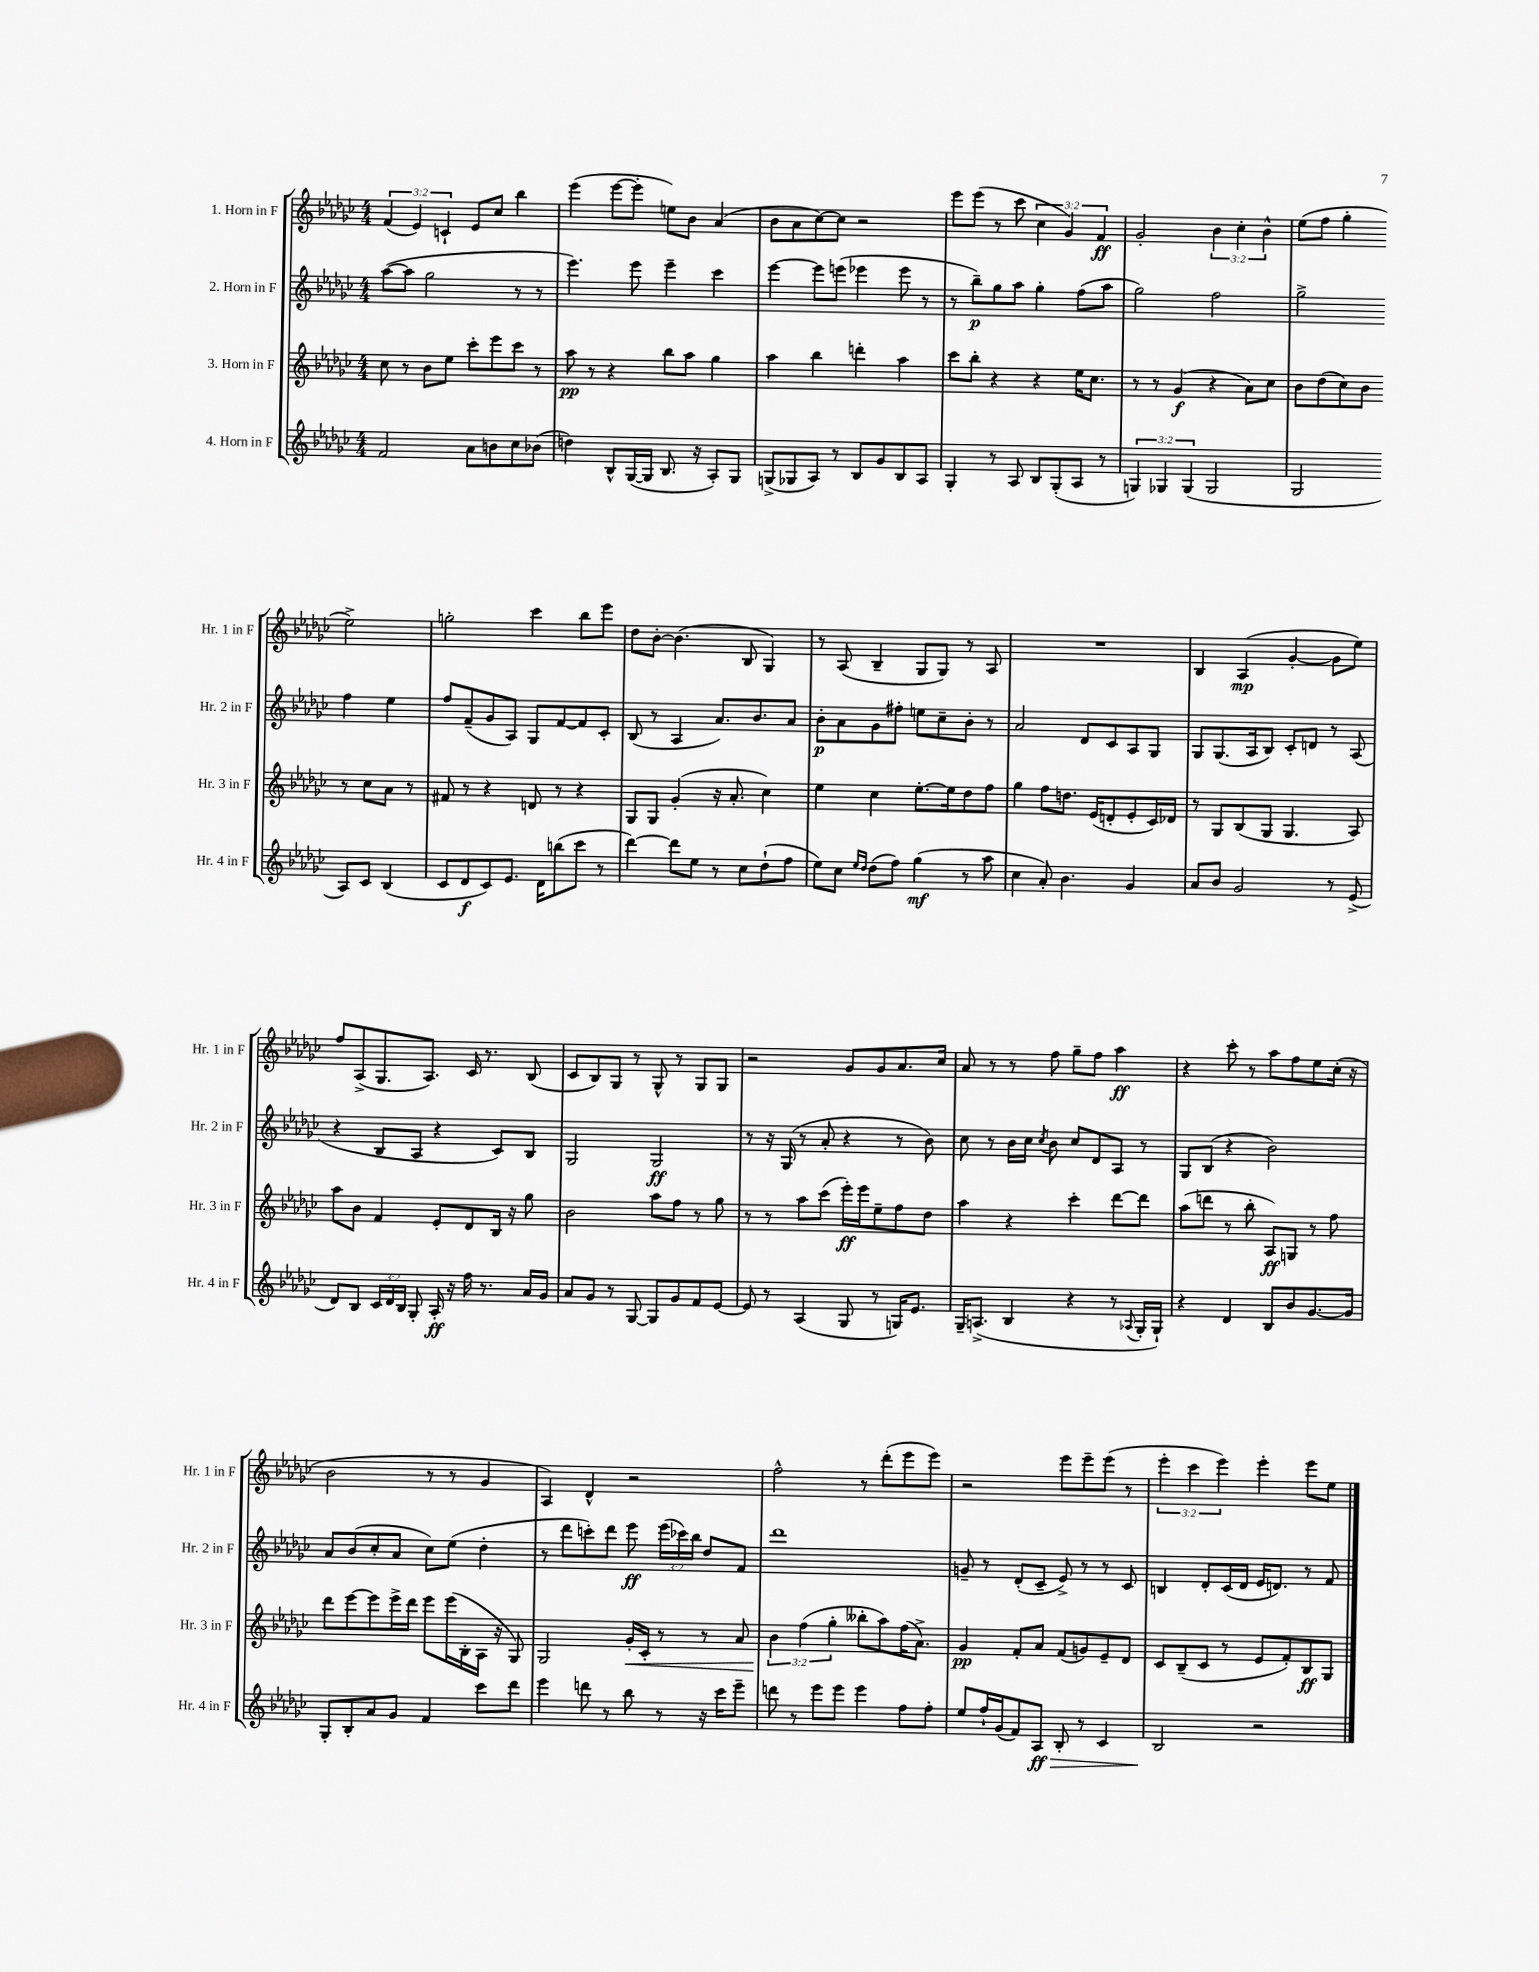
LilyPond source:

<<
\new StaffGroup <<
\new Staff = "s0" \with { instrumentName = "1. Horn in F" shortInstrumentName = "Hr. 1 in F" } {
    \clef treble \key ges \major \numericTimeSignature \time 4/4 \override Staff.TupletNumber.text = #tuplet-number::calc-fraction-text
    \autoBeamOff \tuplet 3/2 { f'4( ees'4) c'4-! } ees'8[ ces''8] bes''4 |
    ees'''4( ees'''8[~ ees'''8]-. e''8[) bes'8] aes'4( |
    bes'8[ aes'8 ces''8~) ces''8] r2 |
    ees'''8[ ees'''8]( r8 ces'''8 \tuplet 3/2 { ces''4 ges'4) f'4\ff } |
    ges'2-. \tuplet 3/2 { bes'4 ces''4-. bes'4-^ } |
    ees''8[( f''8] ges''4-. ees''2->) |
    g''2-. ces'''4 bes''8[ ees'''8] |
    des''8[ bes'8]~-. bes'4.( bes8 ges4) |
    r8 aes8( bes4-- ges8[ ges8]) r8 aes8 |
    R1 |
    bes4 aes4\mp( ges'4~-. ges'8[ ees''8]) |
    f''8[ aes8->( ges8. aes8.]) ces'16 r8. bes8( |
    ces'8[ bes8) ges8] r8 ges8-^ r8 ges8[ ges8] |
    r2 ges'8[ ges'8 aes'8. ces''16] |
    aes'8 r8 r8 f''8 ges''8[-- f''8] aes''4\ff |
    r4 ces'''8-. r8 aes''8[ f''8 ees''8 ces''16]-.( r16 |
    bes'2 r8 r8 ges'4 |
    aes4) des'4-^ r2 |
    f''2-^ r8 des'''8[-.( ees'''8 ees'''8]) |
    r2 ees'''8[ ees'''8-- ees'''8]( r8 |
    \tuplet 3/2 { ees'''4-. ces'''4 ees'''4) } ees'''4-. ees'''8[ ees''8] \bar "|." |
}
\new Staff = "s1" \with { instrumentName = "2. Horn in F" shortInstrumentName = "Hr. 2 in F" } {
    \clef treble \key ges \major \numericTimeSignature \time 4/4 \override Staff.TupletNumber.text = #tuplet-number::calc-fraction-text
    \autoBeamOff aes''8[~( aes''8] ges''2 r8 r8 |
    ees'''4.) ees'''8 ees'''4-- ces'''4 |
    ees'''4~ ees'''8[ e'''8]( ees'''4 ees'''8 r8 |
    r8 bes''8[--\p) ges''8 aes''8] ges''4-. f''8[( aes''8] |
    ges''2) f''2 |
    ges''2-> f''4 ees''4 |
    f''8[ f'8--( ges'8 aes8]) ges8[ f'8~ f'8 ces'8]-. |
    bes8( r8 aes4 aes'8.[) bes'8. aes'8] |
    bes'8[-.\p aes'8 ges'8 fis''8]-. e''8[ ces''8-- bes'8]-. r8 |
    aes'2 des'8[ ces'8 aes8 ges8] |
    ges8[ ges8.( aes16 bes8]) ces'8[-. d'8] r8 aes8( |
    r4 bes8[ aes8] r4 ces'8[) bes8] |
    ges2 ges2\ff |
    r8 r16 ges16( r8 aes'8-. r4 r8 bes'8) |
    ces''8 r8 bes'16[ ces''16] \acciaccatura { ces''8 } bes'8 ces''8[ des'8 aes8] r8 |
    ges8[ bes8]( r4 bes'2) |
    aes'8[ bes'8( ces''8-. aes'8] ces''8[) ees''8]( des''4-. |
    r8 des'''8[ c'''8-.) des'''8] ees'''8\ff \tuplet 3/2 { ees'''16[( ces'''16) bes''16] } des''8[ f'8] |
    des'''1 |
    g'8-- r8 des'8[-.( ces'8]-- ees'8->) r8 r8 ces'8 |
    b4 des'8[-. ces'16( des'16] ees'16[ d'8.]) r8 f'8 \bar "|." |
}
\new Staff = "s2" \with { instrumentName = "3. Horn in F" shortInstrumentName = "Hr. 3 in F" } {
    \clef treble \key ges \major \numericTimeSignature \time 4/4 \override Staff.TupletNumber.text = #tuplet-number::calc-fraction-text
    \autoBeamOff ces''8 r8 bes'8[ ees''8] ces'''8[-. ees'''8 ces'''8] r8 |
    aes''8\pp r8 r4 bes''8[ aes''8] ges''4 |
    aes''4 bes''4 d'''4-. aes''4 |
    ces'''8[ bes''8]-. r4 r4 ees''16[ ces''8.] |
    r8 r8 ges'4\f( r4 aes'8[) ces''8] |
    bes'8[ des''8( ces''8) bes'8] r8 ces''8[ aes'8] r8 |
    fis'8 r8 r4 d'8 r8 r4 |
    ges8[ ges8] ges'4-.( r16 aes'8.-. ces''4) |
    ees''4 ces''4 ees''8.[~-. ees''16 des''8 f''8] |
    ges''4 f''8[ d''8.] ees'16[( d'8-. ees'8-. ces'16) des'16] |
    r8 ges8[ bes8( ges8] ges4. aes8) |
    aes''8[ bes'8] f'4 ees'8[-. des'8 bes16] r16 ges''8 |
    bes'2 aes''8[ f''8] r8 ges''8 |
    r8 r8 aes''8[ ces'''8]( ees'''16[-.\ff) ees'''16 ees''8-- f''8 des''8] |
    aes''4 r4 ces'''4-. des'''8[~ des'''8] |
    aes''8[( d'''8] r8 bes''8-. aes8[\ff) g8] r8 f''8 |
    des'''8[ ees'''8~ ees'''8 ees'''16-> des'''16] ees'''8[ ees'''16( bes16-. aes16] r16 ges8) |
    ges2 ges'16[-.\< ces'16]-. r8 r8 aes'8 |
    \tuplet 3/2 { bes'4\! f''4( ges''4-. } beses''8[-. aes''8) f''16( aes'8.]->) |
    ges'4\pp f'8[-. aes'8] f'8[( g'8) ees'8-- des'8] |
    ces'8[ bes8--( ces'8] r8 ees'8[ f'8-.) bes8\ff ges8] \bar "|." |
}
\new Staff = "s3" \with { instrumentName = "4. Horn in F" shortInstrumentName = "Hr. 4 in F" } {
    \clef treble \key ges \major \numericTimeSignature \time 4/4 \override Staff.TupletNumber.text = #tuplet-number::calc-fraction-text
    \autoBeamOff f'2 aes'8[ b'8 ces''8 bes'8]( |
    d''4) bes8[-^ ges16~( ges16] bes8. r16 aes8[-.) ges8] |
    g8[->( ges8 aes8]) r8 bes8[ ges'8 bes8 aes8] |
    ges4-. r8 aes8 bes8[ ges8-.( aes8] r8 |
    \tuplet 3/2 { g4) ges4 ges4( } ges2 |
    ges2 aes8[) ces'8] bes4( |
    ces'8[ des'8\f ces'8) ees'8.] des'16[ b''8( ces'''8] r8 |
    des'''4~) des'''8[ ees''8] r8 ces''8[ des''8-!( f''8] |
    ees''8[) ces''8] \grace { ees''16[ des''16] } des''8[( f''8]) ges''4\mf( r8 aes''8 |
    ces''4 aes'8-.) bes'4. ges'4 |
    aes'8[ bes'8] ges'2 r8 ees'8->( |
    des'8[) bes8] \tuplet 3/2 { ces'16[ des'16 bes16] } ges8-. aes16-.\ff r16 f''16 r8. aes'16[ ges'16] |
    aes'8[ ges'8] r8 ges8~ ges8[ ges'8 f'8 ees'8]~ |
    ees'8 r8 aes4( ges8 r8 g16[) ees'8.] |
    ges16[-- a8.]->( bes4 r4 r8 \appoggiatura { aes8 } ges16[-. ges16]-!) |
    r4 des'4 bes8[ bes'8 ges'8.~ ges'16] |
    ges8[-. bes8-. aes'8 ges'8] f'4 ces'''8[ des'''8] |
    ees'''4 d'''8 r8 bes''8 r8 r16 ces'''16[ ees'''8]-- |
    d'''8 r8 ees'''8[ ees'''8] ees'''4 f''8[ f''8]-. |
    ees''8[ f''16-! ges'16( f'8) aes8]\ff\> bes8-. r8 ces'4 |
    bes2\! r2 \bar "|." |
}
>>
>>
\layout { \context { \Score \remove "Bar_number_engraver" } }
